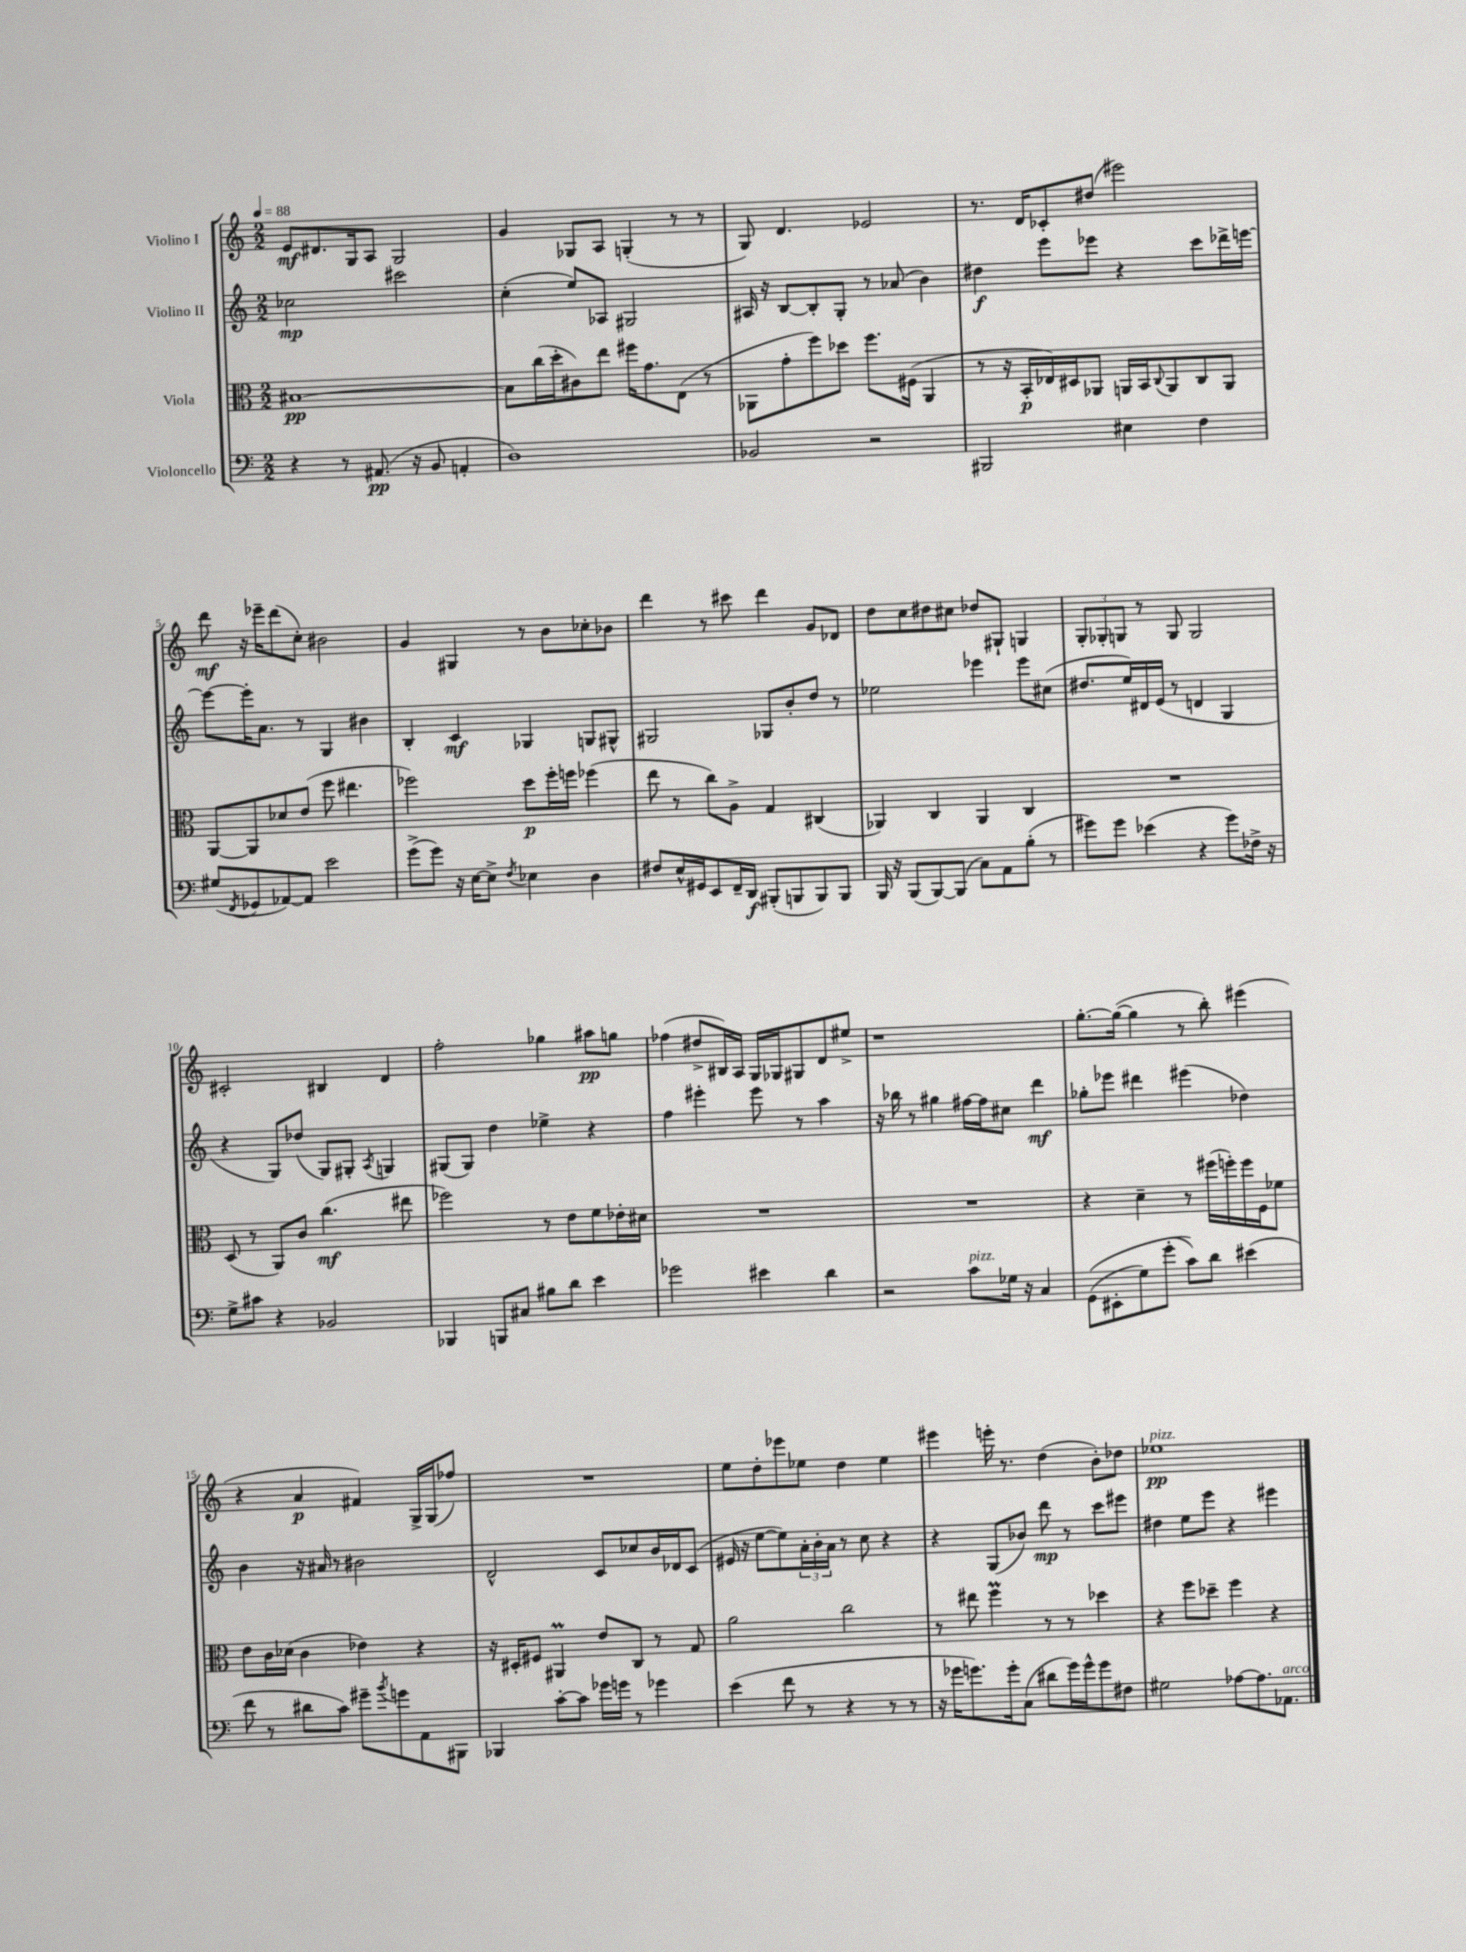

**kern	**dynam	**kern	**dynam	**kern	**dynam	**kern	**dynam
*part4	*part4	*part3	*part3	*part2	*part2	*part1	*part1
*staff4	*staff4	*staff3	*staff3	*staff2	*staff2	*staff1	*staff1
*I"Violoncello	*	*I"Viola	*	*I"Violino II	*	*I"Violino I	*
*clefF4	*	*clefC3	*	*clefG2	*	*clefG2	*
*k[]	*	*k[]	*	*k[]	*	*k[]	*
*M2/2	*	*M2/2	*	*M2/2	*	*M2/2	*
*MM88	*	*MM88	*	*MM88	*	*MM88	*
=1	=1	=1	=1	=1	=1	=1	=1
4r	.	[1B#X	pp	2cc-X\	mp	8e/L	mf
.	.	.	.	.	.	8.d#X/	.
8r	.	.	.	.	.	.	.
.	.	.	.	.	.	16G/k	.
(8.AA#X/	pp	.	.	.	.	8A/J	.
.	.	.	.	2ccc#X\	.	2G/	.
16r	.	.	.	.	.	.	.
8BB/	.	.	.	.	.	.	.
4AAn'/	.	.	.	.	.	.	.
=2	=2	=2	=2	=2	=2	=2	=2
1D)	.	8B#\L]	.	(4cc'\	.	4g/	.
.	.	(16cc\L	.	.	.	.	.
.	.	16dd'\J	.	.	.	.	.
.	.	8c#X\)	.	8ee/L)	.	8G-X/L	.
.	.	8ee\J	.	8A-X/J	.	8A/J	.
.	.	16ff#X\KL	.	2G#X/	.	(4Gn'/	.
.	.	8.g\	.	.	.	.	.
.	.	(8E\J	.	.	.	8r	.
.	.	8r	.	.	.	8r	.
=3	=3	=3	=3	=3	=3	=3	=3
2BB-X/	.	8AA-X\L	.	16A#X/	.	8G/)	.
.	.	.	.	16r	.	.	.
.	.	8g'\	.	[8B/L	.	4.d/	.
.	.	8ff\)	.	8B'/]	.	.	.
.	.	8dd-X\J	.	8G'/J	.	.	.
2r	.	8.ff\L	.	8r	.	2e-X/	.
.	.	.	.	(8a-X/	.	.	.
.	.	(16F#X\Jk	.	.	.	.	.
.	.	4AA-/	.	4b\)	.	.	.
=4	=4	=4	=4	=4	=4	=4	=4
2BBB#X/	.	8r	.	4dd#X\	f	8.r	.
.	.	16r	.	.	.	.	.
.	.	16BB'/LL	p	.	.	16d/KL	.
.	.	16E-X/)	.	8eee\L	.	8c-X'/	.
.	.	16D#X/J	.	.	.	.	.
.	.	8AA-X/J	.	8eee-X\J	.	(8dd#X/J	.
4E#X\	.	16AAn/LL	.	4r	.	2eee#X\)	.
.	.	16BB/J	.	.	.	.	.
.	.	8qqC/	.	.	.	.	.
.	.	8AA/	.	.	.	.	.
4F\	.	8C/	.	8ccc\L	.	.	.
.	.	8AA/J	.	16ddd-X^\L	.	.	.
.	.	.	.	[16eeen\JJ	.	.	.
!!LO:LB:g=z
=5	=5	=5	=5	=5	=5	=5	=5
(8G#X/L	.	[8AA/L	.	8eee\L_	.	8ddd\	mf
8qFF/	.	.	.	.	.	.	.
8GG-X/	.	8AA/]	.	16eee'\K]	.	16r	.
.	.	.	.	8.a\J	.	16eee-X~\KL	.
[8AA-X/)	.	8d-X/	.	.	.	(8ddd\	.
8AA-/J]	.	(8e/J	.	8r	.	8cc'\J)	.
2e\	.	8ff\	.	4G/	.	2b#X\	.
.	.	4.ee#X\	.	.	.	.	.
.	.	.	.	4b#X\	.	.	.
=6	=6	=6	=6	=6	=6	=6	=6
(8g^\L	.	2ff-X\)	.	4B'/	.	4g/	.
8g\J)	.	.	.	.	.	.	.
16r	.	.	.	4c/	mf	4G#X/	.
[16E\KL	.	.	.	.	.	.	.
8E^\J]	.	.	.	.	.	.	.
8qF/	.	.	.	.	.	.	.
4E-X\	.	8dd\L	p	4G-X/	.	8r	.
.	.	16ff-'\L	.	.	.	8b\L	.
.	.	16ffn\JJ	.	.	.	.	.
4D\	.	(4ff-X\	.	8Gn/L	.	8cc-X'\	.
.	.	.	.	8G#X^^/J	.	8b-X\J	.
=7	=7	=7	=7	=7	=7	=7	=7
8F#X/L	.	8ee\	.	2G#X/	.	4ddd\	.
16E^^/L	.	8r	.	.	.	.	.
16GG#X/J	.	.	.	.	.	.	.
8EE/	.	8cc\L)	.	.	.	8r	.
16FF~/L	.	8A^\J	.	.	.	8ccc#X\	.
16DD/JJ	f	.	.	.	.	.	.
(8BBB#X'/L	.	4G/	.	8G-X/L	.	4ddd\	.
8BBBn/	.	.	.	8b'/	.	.	.
8BBB/)	.	(4C#X/	.	8dd/J	.	8g/L	.
8BBB/J	.	.	.	8r	.	8d-X/J	.
=8	=8	=8	=8	=8	=8	=8	=8
16BBB/	.	4AA-X/)	.	2ee-X\	.	8dd\L	.
16r	.	.	.	.	.	.	.
(8BBB/L	.	.	.	.	.	8cc\	.
[8BBB/)	.	4C/	.	.	.	8dd#X\	.
(8BBB/J]	.	.	.	.	.	8cc#X\J	.
8C\L)	.	4AA-/	.	4eee-X\	.	8dd-X/L	.
8AA\	.	.	.	.	.	8G#X`/J	.
(8B'\J	.	4C/	.	8eee-\L	.	4Gn/	.
8r	.	.	.	(8cc#X\J	.	.	.
=9	=9	=9	=9	=9	=9	=9	=9
8g#X\L)	.	1r	.	8.dd#X/L	.	12G'/L	.
.	.	.	.	.	.	12G-X'/	.
8g#\J	.	.	.	.	.	.	.
.	.	.	.	.	.	12Gn/J	.
.	.	.	.	16ee/L)	.	.	.
(4e-X\	.	.	.	16d#X/	.	8r	.
.	.	.	.	(16e/JJ	.	.	.
.	.	.	.	8r	.	8G/	.
4r	.	.	.	4dn/	.	2G/	.
8g#\L)	.	.	.	4G/	.	.	.
16F-X^\Jk	.	.	.	.	.	.	.
16r	.	.	.	.	.	.	.
!!LO:LB:g=z
=10	=10	=10	=10	=10	=10	=10	=10
8G^\L	.	(8D/	.	4r	.	2c#X'/	.
8c#X\J	.	8r	.	.	.	.	.
4r	.	8AA/L)	.	8G/L)	.	.	.
.	.	8c/J	.	(8dd-X/J	.	.	.
2BB-X/	.	(4.cc\	mf	8G/L)	.	4B#X/	.
.	.	.	.	8G#X'/J	.	.	.
.	.	.	.	8qA/	.	.	.
.	.	.	.	4Gn/	.	4d/	.
.	.	8ee#X\	.	.	.	.	.
=11	=11	=11	=11	=11	=11	=11	=11
4BBB-X/	.	2ff-X\)	.	(8G#X/L	.	2ff'\	.
.	.	.	.	8G#/J)	.	.	.
8BBBn/L	.	.	.	4dd\	.	.	.
8C#X/J	.	.	.	.	.	.	.
8B#X\L	.	8r	.	4ee-X^\	.	4gg-X\	.
8d\J	.	8e\L	.	.	.	.	.
4e\	.	8f\	.	4r	.	8aa#X\L	pp
.	.	16e-X'\L	.	.	.	8ggn\J	.
.	.	16d#X\JJ	.	.	.	.	.
=12	=12	=12	=12	=12	=12	=12	=12
2g-X\	.	1r	.	4ff\	.	(4ff-X\	.
.	.	.	.	4eee#X'\	.	8dd#X^/L	.
.	.	.	.	.	.	16B#X/L)	.
.	.	.	.	.	.	16A/JJ	.
4e#X\	.	.	.	8eee#\	.	16G/LL	.
.	.	.	.	.	.	16G-X/J	.
.	.	.	.	8r	.	8G#X/	.
4d\	.	.	.	4aa\	.	8d/	.
.	.	.	.	.	.	8ee#X^/J	.
=13	=13	=13	=13	=13	=13	=13	=13
2r	.	1r	.	16r	.	1r	.
.	.	.	.	16bb-X\	.	.	.
.	.	.	.	8r	.	.	.
.	.	.	.	4gg#X\	.	.	.
!LO:TX:a:i:t=pizz.	!	!	!	!	!	!	!
8c\L	.	.	.	[16ff#X\LL	.	.	.
.	.	.	.	16ff#\J]	.	.	.
16G-X\Jk	.	.	.	8cc#X\J	.	.	.
16r	.	.	.	.	.	.	.
4C/	.	.	.	4ddd\	mf	.	.
=14	=14	=14	=14	=14	=14	=14	=14
((8GG\L	.	4r	.	8gg-X'\L	.	[8.gg'\L	.
8EE#X'\	.	.	.	8eee-X\J	.	.	.
.	.	.	.	.	.	(16gg\Jk_	.
8G\)	.	4d~\	.	4ddd#X\	.	4gg\]	.
(8g'\J	.	.	.	.	.	.	.
8c\L))	.	8r	.	(4eee#X\	.	8r	.
8d\J	.	(16ff#X\LL	.	.	.	8bb'\)	.
.	.	16ffn'\)	.	.	.	.	.
(4e#X\	.	16ff\	.	4dd-X\)	.	(4eee#X\	.
.	.	16F\J	.	.	.	.	.
.	.	8f-X\J	.	.	.	.	.
!!LO:LB:g=z
=15	=15	=15	=15	=15	=15	=15	=15
8f\	.	8e\L	.	4b\	.	4r	.
8r	.	16c\L	.	.	.	.	.
.	.	(16d-X\JJ	.	.	.	.	.
8d#X\L	.	4c\	.	16r	.	4a/	p
.	.	.	.	16a#X/	.	.	.
8c\J)	.	.	.	8r	.	.	.
8g#X~\L	.	4e-X\)	.	2b#X\	.	4f#X/)	.
8qb/	.	.	.	.	.	.	.
8gn\	.	.	.	.	.	.	.
8AA\	.	4r	.	.	.	16G^/LL	.
.	.	.	.	.	.	(16G/J	.
8BBB#X\J	.	.	.	.	.	8ff-X/J)	.
=16	=16	=16	=16	=16	=16	=16	=16
4BBB-X/	.	16r	.	2d^^/	.	1r	.
.	.	16D#X'/KL	.	.	.	.	.
.	.	8F#X/J	.	.	.	.	.
[8c'\L	.	4AA#Xm/	.	.	.	.	.
8c\J]	.	.	.	.	.	.	.
16g-X\LL	.	8e/L	.	8c/L	.	.	.
16gn\JJ	.	.	.	.	.	.	.
8r	.	8C/J	.	8cc-X/	.	.	.
4g-X\	.	8r	.	16b/L	.	.	.
.	.	.	.	16d-X/J	.	.	.
.	.	8G/	.	(8c/J	.	.	.
=17	=17	=17	=17	=17	=17	=17	=17
(4e\	.	2a\	.	16e#X/	.	8ee\L	.
.	.	.	.	16r	.	.	.
.	.	.	.	[8ee\L	.	8dd'\	.
8f\	.	.	.	8ee\])	.	8eee-X\	.
8r	.	.	.	24a'\L	.	8ee-X\J	.
.	.	.	.	24b'\	.	.	.
.	.	.	.	24a\JJ	.	.	.
4r	.	2cc\	.	8r	.	4dd\	.
.	.	.	.	8cc\	.	.	.
8r	.	.	.	4r	.	4ee-\	.
8r	.	.	.	.	.	.	.
=18	=18	=18	=18	=18	=18	=18	=18
16r	.	8r	.	4r	.	4eee#X\	.
16g-X\KL	.	.	.	.	.	.	.
8.gn\)	.	8ee#X\	.	.	.	.	.
.	.	4ffM\	.	(8G/L	.	16eeen'\	.
16g'\k	.	.	.	.	.	8.r	.
(8C\J	.	.	.	8b-X/J)	.	.	.
8d#X\L	.	8r	.	8ddd\	mp	(4dd\	.
16g\L)	.	8r	.	8r	.	.	.
16g^^\J	.	.	.	.	.	.	.
8g\	.	4dd-X\	.	8ccc\L	.	8b'\L)	.
8F#X\J	.	.	.	8eee#X\J	.	8dd-X\J	.
=19	=19	=19	=19	=19	=19	=19	=19
!	!	!	!	!	!	!LO:TX:a:i:t=pizz.	!
2G#X\	.	4r	.	4dd#X\	.	1ee-X	pp
.	.	8ff\L	.	8ee\L	.	.	.
.	.	8dd-X~\J	.	8eee\J	.	.	.
[8A-X\L	.	4ff\	.	4r	.	.	.
8.A-\]	.	.	.	.	.	.	.
.	.	4r	.	4eee#X\	.	.	.
!LO:TX:a:i:t=arco	!	!	!	!	!	!	!
8.AA-X\J	.	.	.	.	.	.	.
==	==	==	==	==	==	==	==
*-	*-	*-	*-	*-	*-	*-	*-
